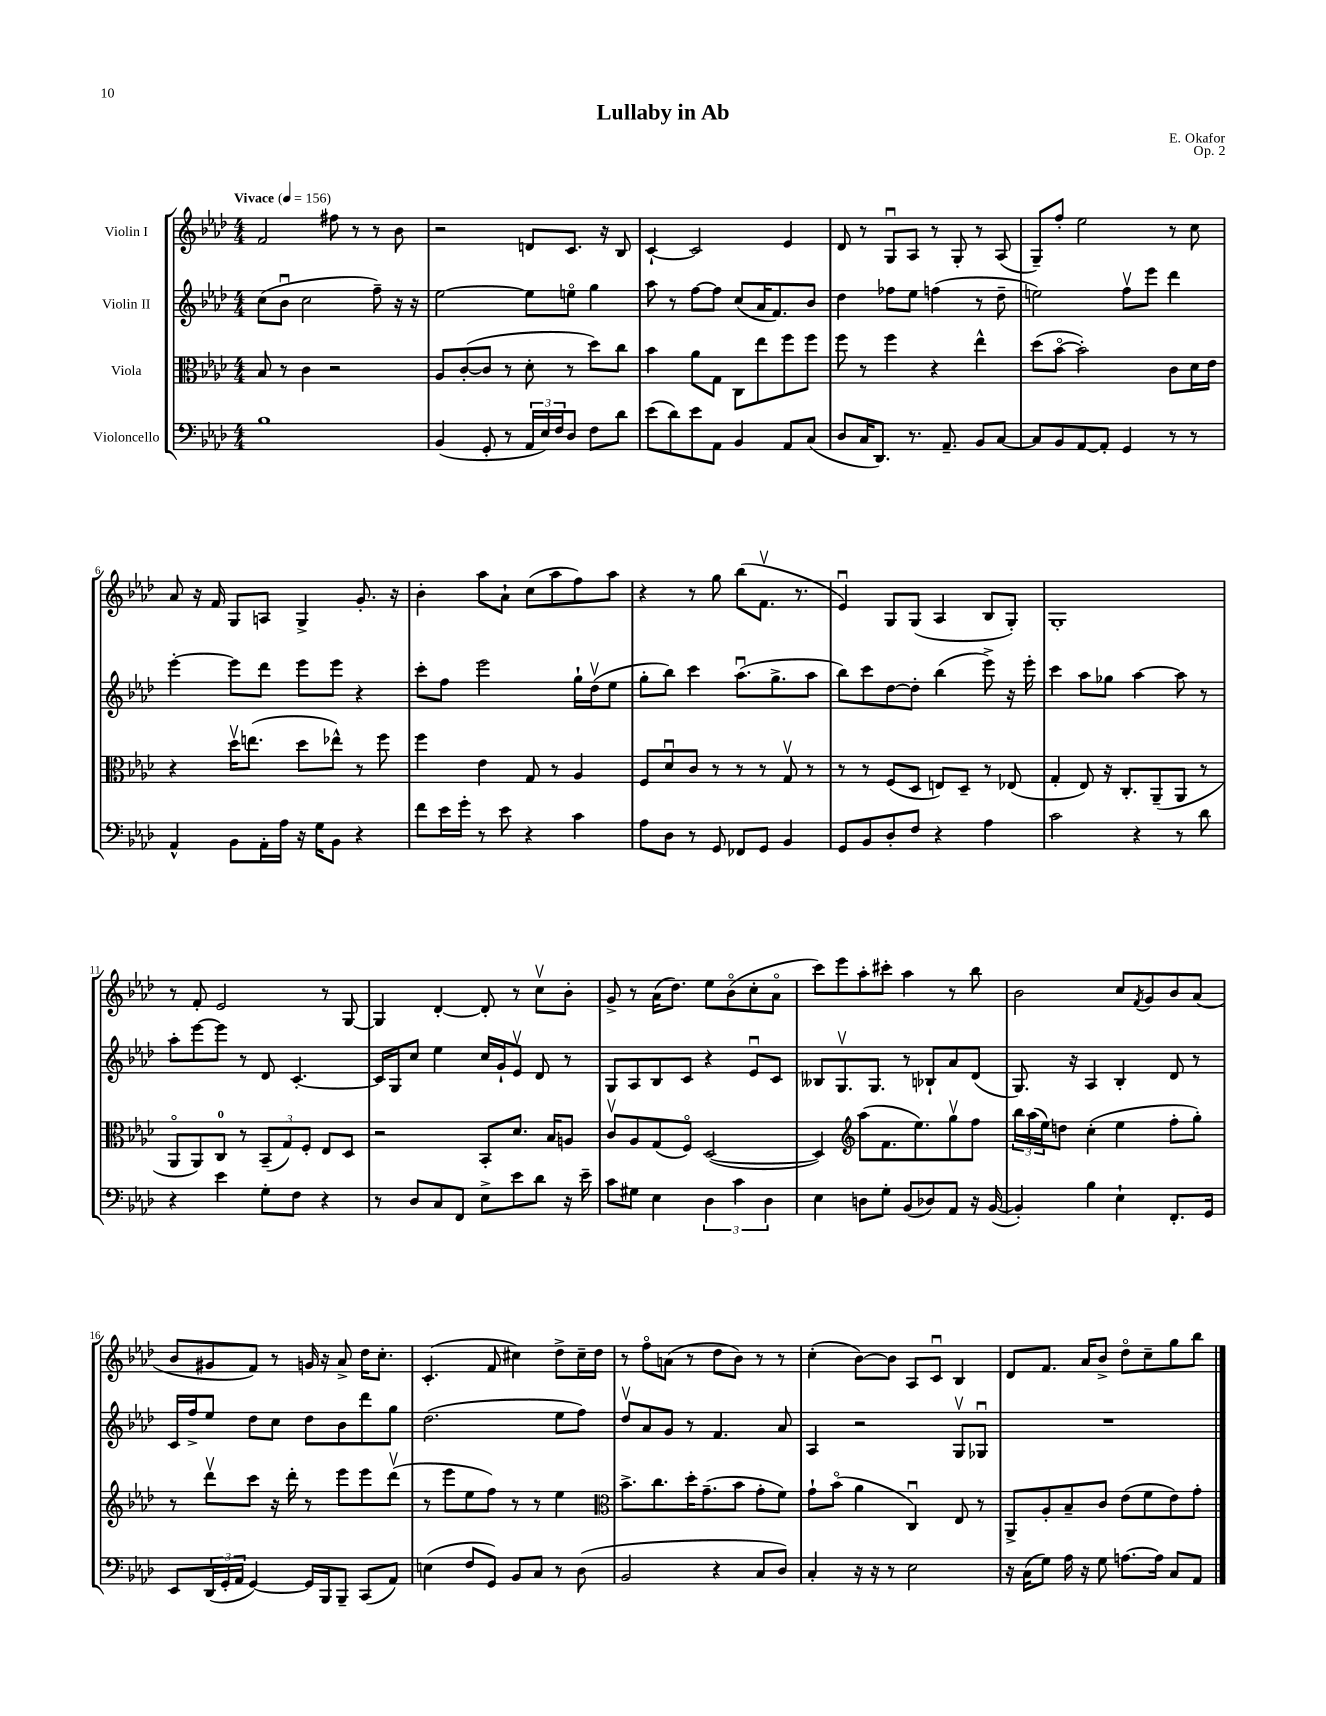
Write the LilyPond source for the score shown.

\header { title = "Lullaby in Ab" composer = "E. Okafor" opus = "Op. 2" }
<<
\new StaffGroup <<
\new Staff = "s0" \with { instrumentName = "Violin I" } {
    \clef treble \key aes \major \numericTimeSignature \time 4/4 \tempo "Vivace" 4 = 156
    f'2 fis''8 r8 r8 bes'8 |
    r2 d'8 c'8. r16 bes8 |
    c'4~-! c'2 ees'4 |
    des'8 r8 g8\downbow aes8 r8 g8-. r8 aes8( |
    g8--) f''8-. ees''2 r8 c''8 |
    aes'8 r16 f'16 g8 a8 g4-> g'8.-. r16 |
    bes'4-. aes''8 aes'8-! c''8( aes''8 f''8) aes''8 |
    r4 r8 g''8 bes''8( f'8.\upbow r8. |
    ees'4\downbow) g8 g8( aes4 bes8 g8-.) |
    g1-. |
    r8 f'8-. ees'2 r8 g8~ |
    g4 des'4~-. des'8-. r8 c''8\upbow bes'8-. |
    g'8-> r8 aes'16( des''8.) ees''8 bes'8\flageolet( c''8-. aes'8\flageolet |
    c'''8) ees'''8 aes''8-. cis'''8-. aes''4 r8 bes''8 |
    bes'2 c''8 \acciaccatura { f'8 } g'8 bes'8 aes'8( |
    bes'8 gis'8 f'8) r8 g'16 r16 aes'8-> des''16 c''8.-. |
    c'4.-.( f'8 cis''4) des''8-> cis''16-- des''16 |
    r8 f''8\flageolet a'8( r8 des''8 bes'8) r8 r8 |
    c''4-.( bes'8~) bes'8 aes8 c'8\downbow bes4 |
    des'8 f'8. aes'16 bes'8-> des''8\flageolet c''8-- g''8 bes''8 \bar "|." |
}
\new Staff = "s1" \with { instrumentName = "Violin II" } {
    \clef treble \key aes \major \numericTimeSignature \time 4/4
    c''8( bes'8\downbow c''2 f''8--) r16 r16 |
    ees''2~ ees''8 e''8\flageolet g''4 |
    aes''8 r8 f''8~ f''8 c''8( aes'16 f'8.) bes'8 |
    des''4 fes''8 ees''8 f''4( r8 des''8-- |
    e''2) f''8\upbow ees'''8 des'''4 |
    ees'''4~-. ees'''8 des'''8 ees'''8 ees'''8 r4 |
    c'''8-. f''8 ees'''2 g''16-! des''16\upbow( ees''8 |
    g''8-. bes''8) c'''4 aes''8.\downbow( g''8.-> aes''8 |
    bes''8) c'''8 des''8~ des''8-. bes''4( ees'''8->) r16 ees'''16-. |
    c'''4 aes''8 ges''8 aes''4~ aes''8 r8 |
    aes''8-. ees'''8~ ees'''8 r8 des'8 c'4.~-. |
    c'16 g16 c''8 ees''4 c''16 g'16-! ees'8\upbow des'8 r8 |
    g8 aes8 bes8 c'8 r4 ees'8\downbow c'8 |
    beses8 g8.\upbow g8. r8 bes8-! aes'8 des'8( |
    g8.) r16 aes4 bes4-. des'8 r8 |
    c'16 f''16-> ees''8 des''8 c''8 des''8 bes'8 des'''8 g''8 |
    des''2.( ees''8 f''8) |
    des''8\upbow aes'8 g'8 r8 f'4. aes'8 |
    aes4 r2 g8\upbow ges8\downbow |
    R1 \bar "|." |
}
\new Staff = "s2" \with { instrumentName = "Viola" } {
    \clef alto \key aes \major \numericTimeSignature \time 4/4
    bes8 r8 c'4 r2 |
    aes8 c'8~-.( c'8 r8 des'8-. r8 des''8) c''8 |
    bes'4 aes'8 g8 c8 ees''8 f''8 f''8 |
    f''8 r8 f''4 r4 ees''4-^ |
    des''8( bes'8~\flageolet bes'2-.) c'8 des'16 ees'16 |
    r4 des''16\upbow e''8.( des''8 ees''8-^) r8 f''8 |
    f''4 ees'4 g8 r8 aes4 |
    f8 des'8\downbow c'8 r8 r8 r8 g8\upbow r8 |
    r8 r8 f8( des8 e8) des8-- r8 ees8( |
    g4-. ees8) r16 c8.-. aes,8--( aes,8 r8 |
    aes,8\flageolet aes,8) c8-0 r8 \tuplet 3/2 { bes,8--( g8) f8-. } ees8 des8 |
    r2 bes,8-. des'8. bes16 a8 |
    c'8\upbow aes8 g8( f8\flageolet) des2~( |
    des4) \clef treble aes''8( f'8. ees''8.) g''8\upbow f''8 |
    \tuplet 3/2 { bes''16 aes''16( ees''16) } d''8 c''4-.( ees''4 f''8-. g''8-.) |
    r8 des'''8\upbow c'''8 r16 des'''16-. r8 ees'''8 ees'''8 des'''8\upbow( |
    r8 ees'''8 ees''8 f''8) r8 r8 ees''4 |
    \clef alto bes'8.-> c''8. des''16-. g'8.--( bes'8 g'8-. f'8) |
    g'8-! bes'8\flageolet( aes'4 c4\downbow) ees8 r8 |
    aes,8-> aes8-. bes8-- c'8 ees'8( f'8 ees'8) g'8-. \bar "|." |
}
\new Staff = "s3" \with { instrumentName = "Violoncello" } {
    \clef bass \key aes \major \numericTimeSignature \time 4/4
    bes1 |
    bes,4( g,8-. r8 \tuplet 3/2 { aes,16 ees16) f16 } des8 f8 des'8 |
    ees'8( des'8) ees'8 aes,8 bes,4 aes,8 c8( |
    des8 c16 des,8.) r8. aes,8.-- bes,8 c8~ |
    c8 bes,8 aes,8~ aes,8-. g,4 r8 r8 |
    aes,4-^ bes,8 aes,16-. aes16 r16 g16 bes,8 r4 |
    f'8 ees'16 g'16-. r8 ees'8 r4 c'4 |
    aes8 des8 r8 g,8 fes,8 g,8 bes,4 |
    g,8 bes,8 des8-. f8 r4 aes4 |
    c'2 r4 r8 des'8 |
    r4 ees'4 g8-. f8 r4 |
    r8 des8 c8 f,8 ees8-> ees'8 des'8 r16 ees'16-- |
    c'8 gis8 ees4 \tuplet 3/2 { des4 c'4 des4 } |
    ees4 d8 g8-. bes,8( des8) aes,8 r16 bes,16~( |
    bes,4-.) bes4 ees4-! f,8.-. g,16 |
    ees,8 \tuplet 3/2 { des,16( g,16-. aes,16 } g,4~) g,16 bes,,16 bes,,8-- c,8( aes,8) |
    e4( f8 g,8) bes,8 c8 r8 des8( |
    bes,2 r4 c8 des8) |
    c4-. r16 r16 r8 ees2 |
    r16 c16( g8) aes16 r16 g8 a8.~ a16 c8 aes,8 \bar "|." |
}
>>
>>
